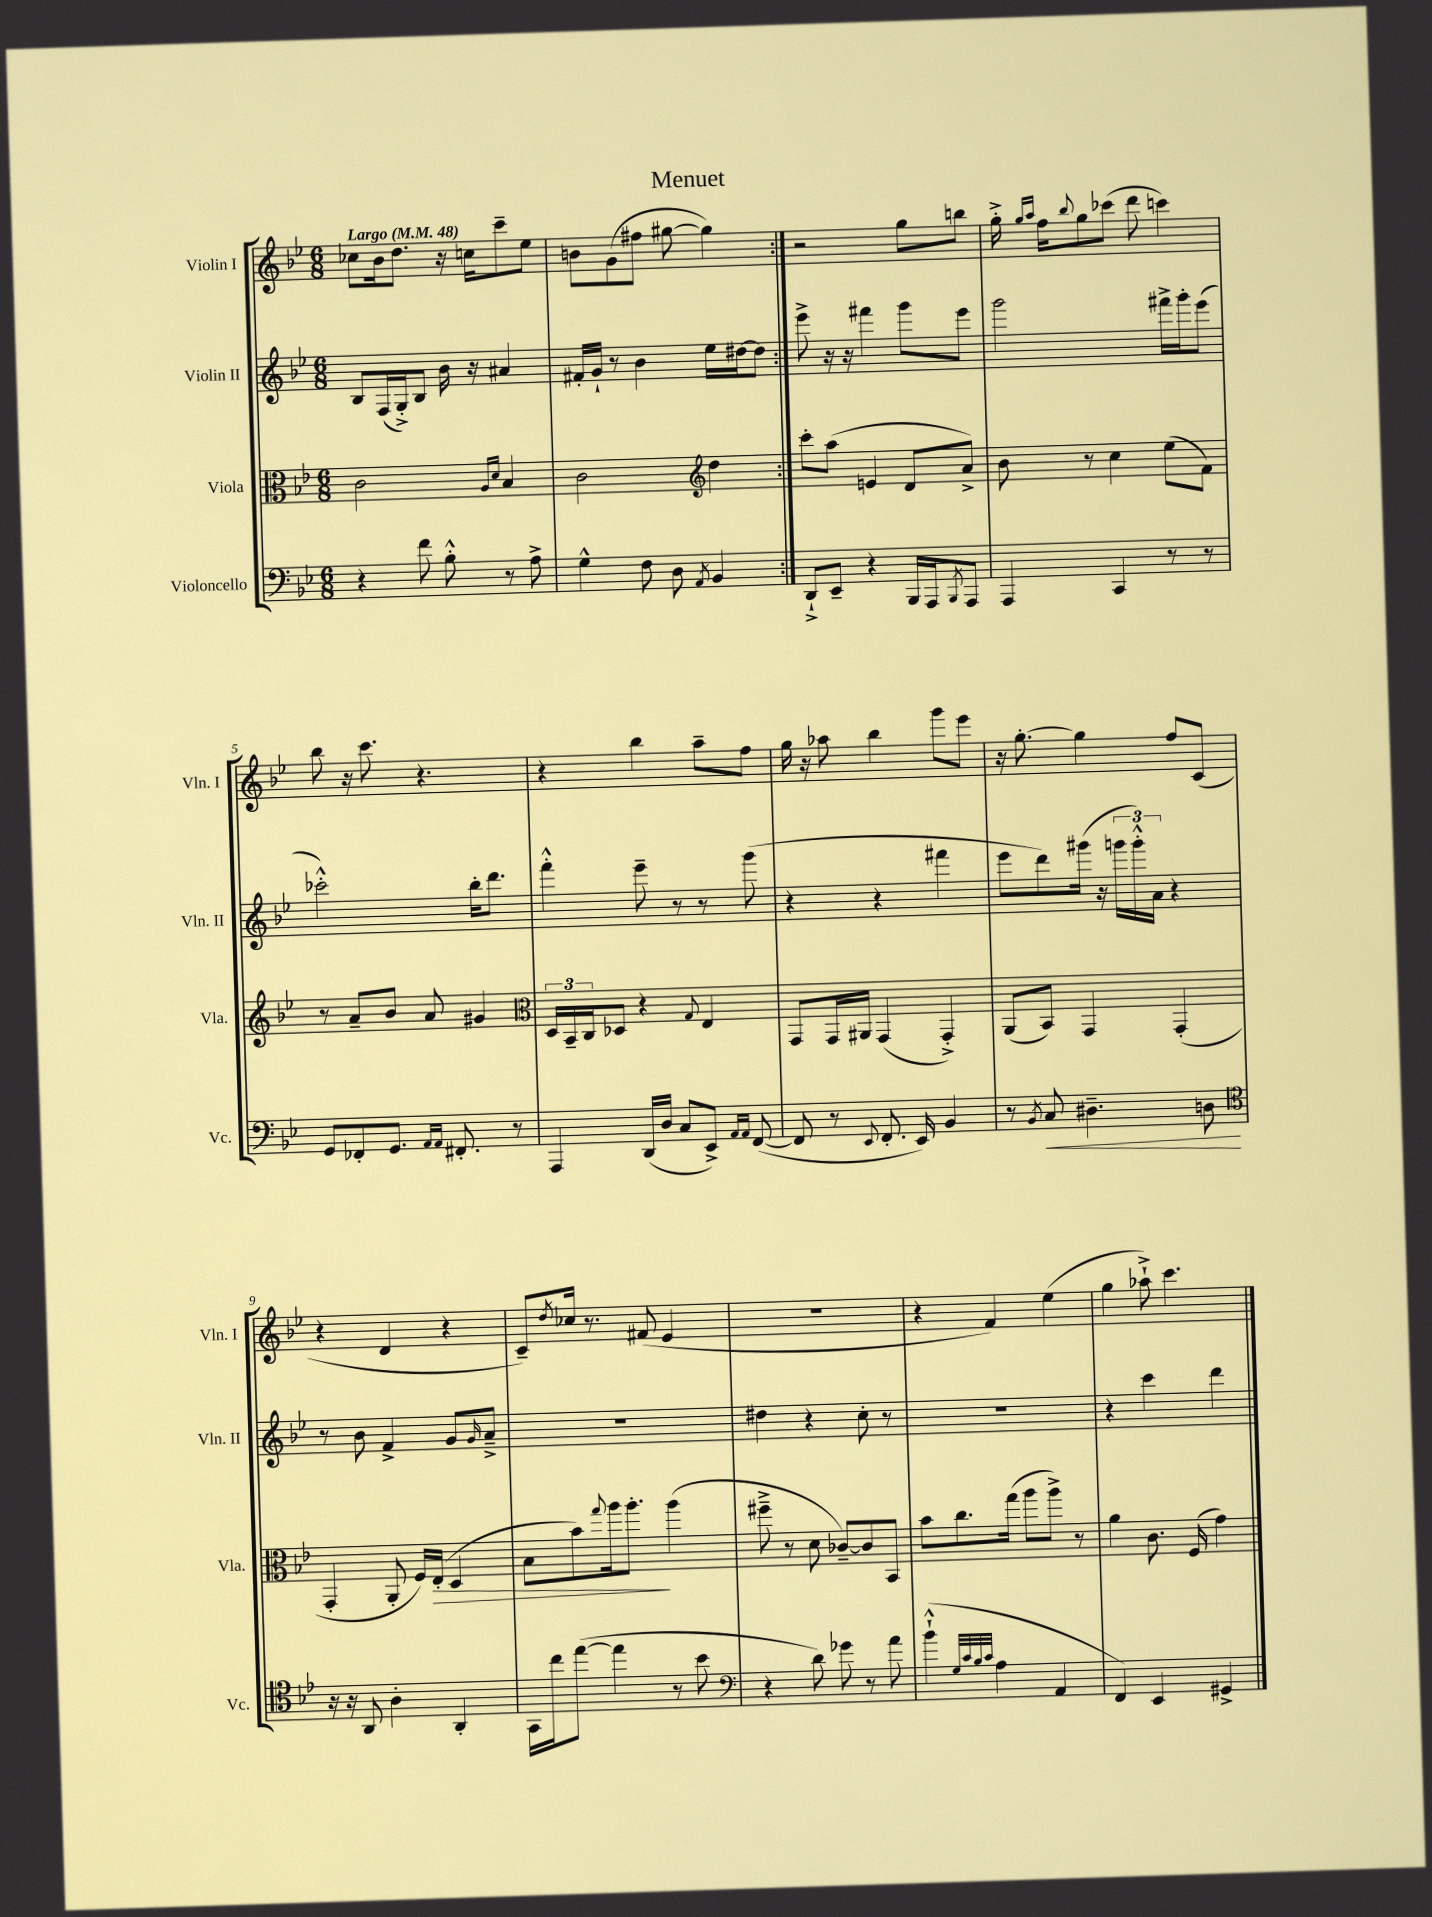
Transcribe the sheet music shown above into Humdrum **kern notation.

**kern	**dynam	**kern	**dynam	**kern	**kern
*part4	*part4	*part3	*part3	*part2	*part1
*staff4	*staff4	*staff3	*staff3	*staff2	*staff1
*I"Violoncello	*	*I"Viola	*	*I"Violin II	*I"Violin I
*I'Vc.	*	*I'Vla.	*	*I'Vln. II	*I'Vln. I
*clefF4	*	*clefC3	*	*clefG2	*clefG2
*k[b-e-]	*	*k[b-e-]	*	*k[b-e-]	*k[b-e-]
*M6/8	*	*M6/8	*	*M6/8	*M6/8
*MM48	*	*MM48	*	*MM48	*MM48
=1	=1	=1	=1	=1	=1
!	!	!	!	!	!LO:TX:a:B:t=Largo
4r	.	2c\	.	8B-/L	8cc-X\L
.	.	.	.	(16F/L	16b-\k
.	.	.	.	16G'^/J)	8.dd\J
8f\	.	.	.	8B-/J	.
8B-'^^\	.	.	.	16b-\	16r
.	.	.	.	16r	16ccn\KL
.	.	16qqA/LL	.	.	.
.	.	16qqd/JJ	.	.	.
8r	.	4B-/	.	4a#X/	8ccc~\
8A^\	.	.	.	.	8ee-\J
=2	=2	=2	=2	=2	=2
4G^^\	.	2c\	.	16f#X'/LL	8bn\L
.	.	.	.	16g`/JJ	.
.	.	.	.	8r	(8g\
8F\	.	.	.	4b-\	8ff#X\J
8D\	.	.	.	.	[8gg#X\
8qAA/	.	.	.	.	.
*	*	*clefG2	*	*	*
4BB-/	.	4dd\	.	16ee-\LL	4gg#\])
.	.	.	.	[16dd#X\J	.
.	.	.	.	8dd#\J]	.
=3:|!	=3:|!	=3:|!	=3:|!	=3:|!	=3:|!
8DD`^/L	.	8ccc'\L	.	8eee-^\	2r
8EE-~/J	.	(8aa\J	.	16r	.
.	.	.	.	16r	.
4r	.	4en/	.	4fff#X\	.
16BBB-/LL	.	8d/L	.	8ggg\L	8gg\L
16AAA/J	.	.	.	.	.
8qBBB-/	.	.	.	.	.
8AAA/J	.	8a^/J)	.	8eee-\J	8bbn\J
=4	=4	=4	=4	=4	=4
4AAA/	.	8b-\	.	2ggg\	16gg'^\
.	.	.	.	.	16qqgg/LL
.	.	.	.	.	16qqaa/JJ
.	.	.	.	.	16ff\KL
.	.	.	.	.	8qqbb-/
.	.	8r	.	.	8gg\
4CC/	.	4cc\	.	.	(8ccc-X\J
.	.	.	.	.	8ddd\
8r	.	(8ee-\L	.	16fff#X^\LL	4cccn\)
.	.	.	.	16ggg'\J	.
8r	.	8f\J)	.	(8eee-\J	.
!!LO:LB:g=z
=5	=5	=5	=5	=5	=5
8GG/L	.	8r	.	2ccc-X'^^\)	8bb-\
8FF-X'/	.	8a~/L	.	.	16r
.	.	.	.	.	8.ccc\
8.GG/J	.	8b-/J	.	.	.
.	.	8a/	.	.	4.r
16qqAA/LL	.	.	.	.	.
16qqAA/JJ	.	.	.	.	.
8.FF#X'/	.	.	.	.	.
.	.	4g#X/	.	16bb-'\KL	.
.	.	.	.	8.ddd\J	.
8r	.	.	.	.	.
=6	=6	=6	=6	=6	=6
*	*	*clefC3	*	*	*
4AAA/	.	24D/LL	.	4fff'^^\	4r
.	.	24BB-~/	.	.	.
.	.	24C/J	.	.	.
.	.	8D-X/J	.	.	.
(16DD/LL	.	4r	.	8eee-~\	4bb-\
16D/JJ	.	.	.	.	.
8C/L	.	.	.	8r	.
.	.	8qqG/	.	.	.
8EE-^/J)	.	4E-/	.	8r	8aa~\L
16qqAA/LL	.	.	.	.	.
16qqAA/JJ	.	.	.	.	.
([8FF/	.	.	.	(8ggg\	8ff\J
=7	=7	=7	=7	=7	=7
8FF/]	.	8GG/L	.	4r	16gg\
.	.	.	.	.	16r
8r	.	16GG/L	.	.	8aa-X\
.	.	16AA#X/JJ	.	.	.
8qqEE-/	.	.	.	.	.
8.FF'/	.	(4GG/	.	4r	4bb-\
16EE-/)	.	.	.	.	.
4BB-/	.	4GG'^/)	.	4fff#X\	8ggg\L
.	.	.	.	.	8eee-\J
=8	=8	=8	=8	=8	=8
8r	.	(8AA/L	.	8eee-\L	16r
.	.	.	.	.	[8.gg'\
8qBB-/	.	.	.	.	.
!	!LO:HP:b	!	!	!	!
8C/	<	8BB-/J)	.	8ddd\)	.
4.D#X~\	.	4GG/	.	(16ggg#X\Jk	4gg\]
.	.	.	.	16r	.
.	.	.	.	24gggn\LL	.
.	.	.	.	24ggg'^^\)	.
.	.	.	.	24a\JJ	.
.	.	(4GG'/	.	4r	8ff/L
8Dn\	.	.	.	.	(8c/J
.	[	.	.	.	.
!!LO:LB:g=z
=9	=9	=9	=9	=9	=9
*clefC4	*	*	*	*	*
16r	.	4GG'/	.	8r	4r
16r	.	.	.	.	.
8AA/	.	.	.	8b-\	.
4A'\	.	8AA'/	.	4f^/	4d/
.	.	16F/LL)	.	.	.
!	!	!	!LO:HP:b	!	!
.	.	(16E-'/JJ	>	.	.
4AA'/	.	4D/	.	8g/L	4r
.	.	.	.	16qqg/	.
.	.	.	.	8a~^/J	.
=10	=10	=10	=10	=10	=10
16GG\LL	.	8B-\L	.	2.r	8c~/L)
16cc\J	.	.	.	.	.
.	.	.	.	.	8qdd/
([8ee-\J	.	8b-\)	.	.	16cc-X/Jk
.	.	.	.	.	8.r
.	.	8qqgg/	.	.	.
4ee-\]	.	16aa\k	.	.	.
.	.	8.aa'\J	.	.	.
.	.	.	.	.	(8f#X/
8r	.	(4aa\	]	.	4e-/
8b-\	.	.	.	.	.
=11	=11	=11	=11	=11	=11
*clefF4	*	*	*	*	*
4r	.	8ff#X~^\	.	4dd#X\	2.r
.	.	8r	.	.	.
8d\)	.	8d\	.	4r	.
8g-X\	.	[8c-X~/L)	.	.	.
8r	.	8c-/]	.	8cc'\	.
8a\	.	8BB-/J	.	8r	.
=12	=12	=12	=12	=12	=12
(4b-`^^\	.	8b-\L	.	2.r	4r
.	.	8.cc\	.	.	.
32qqG/LLL	.	.	.	.	.
32qqc/	.	.	.	.	.
32qqB-/	.	.	.	.	.
32qqc/JJJ	.	.	.	.	.
4A\	.	.	.	.	4f/)
.	.	(16gg\Jk	.	.	.
.	.	8aa\L	.	.	.
4AA/	.	8aa^\J)	.	.	(4ee-\
.	.	8r	.	.	.
=13	=13	=13	=13	=13	=13
4FF/)	.	4a\	.	4r	4gg\
4EE-/	.	8.c\	.	4ccc\	8aa-X`^\)
.	.	.	.	.	4.ccc\
.	.	(16F/	.	.	.
4GG#X^/	.	4g\)	.	4ddd\	.
==	==	==	==	==	==
*-	*-	*-	*-	*-	*-
